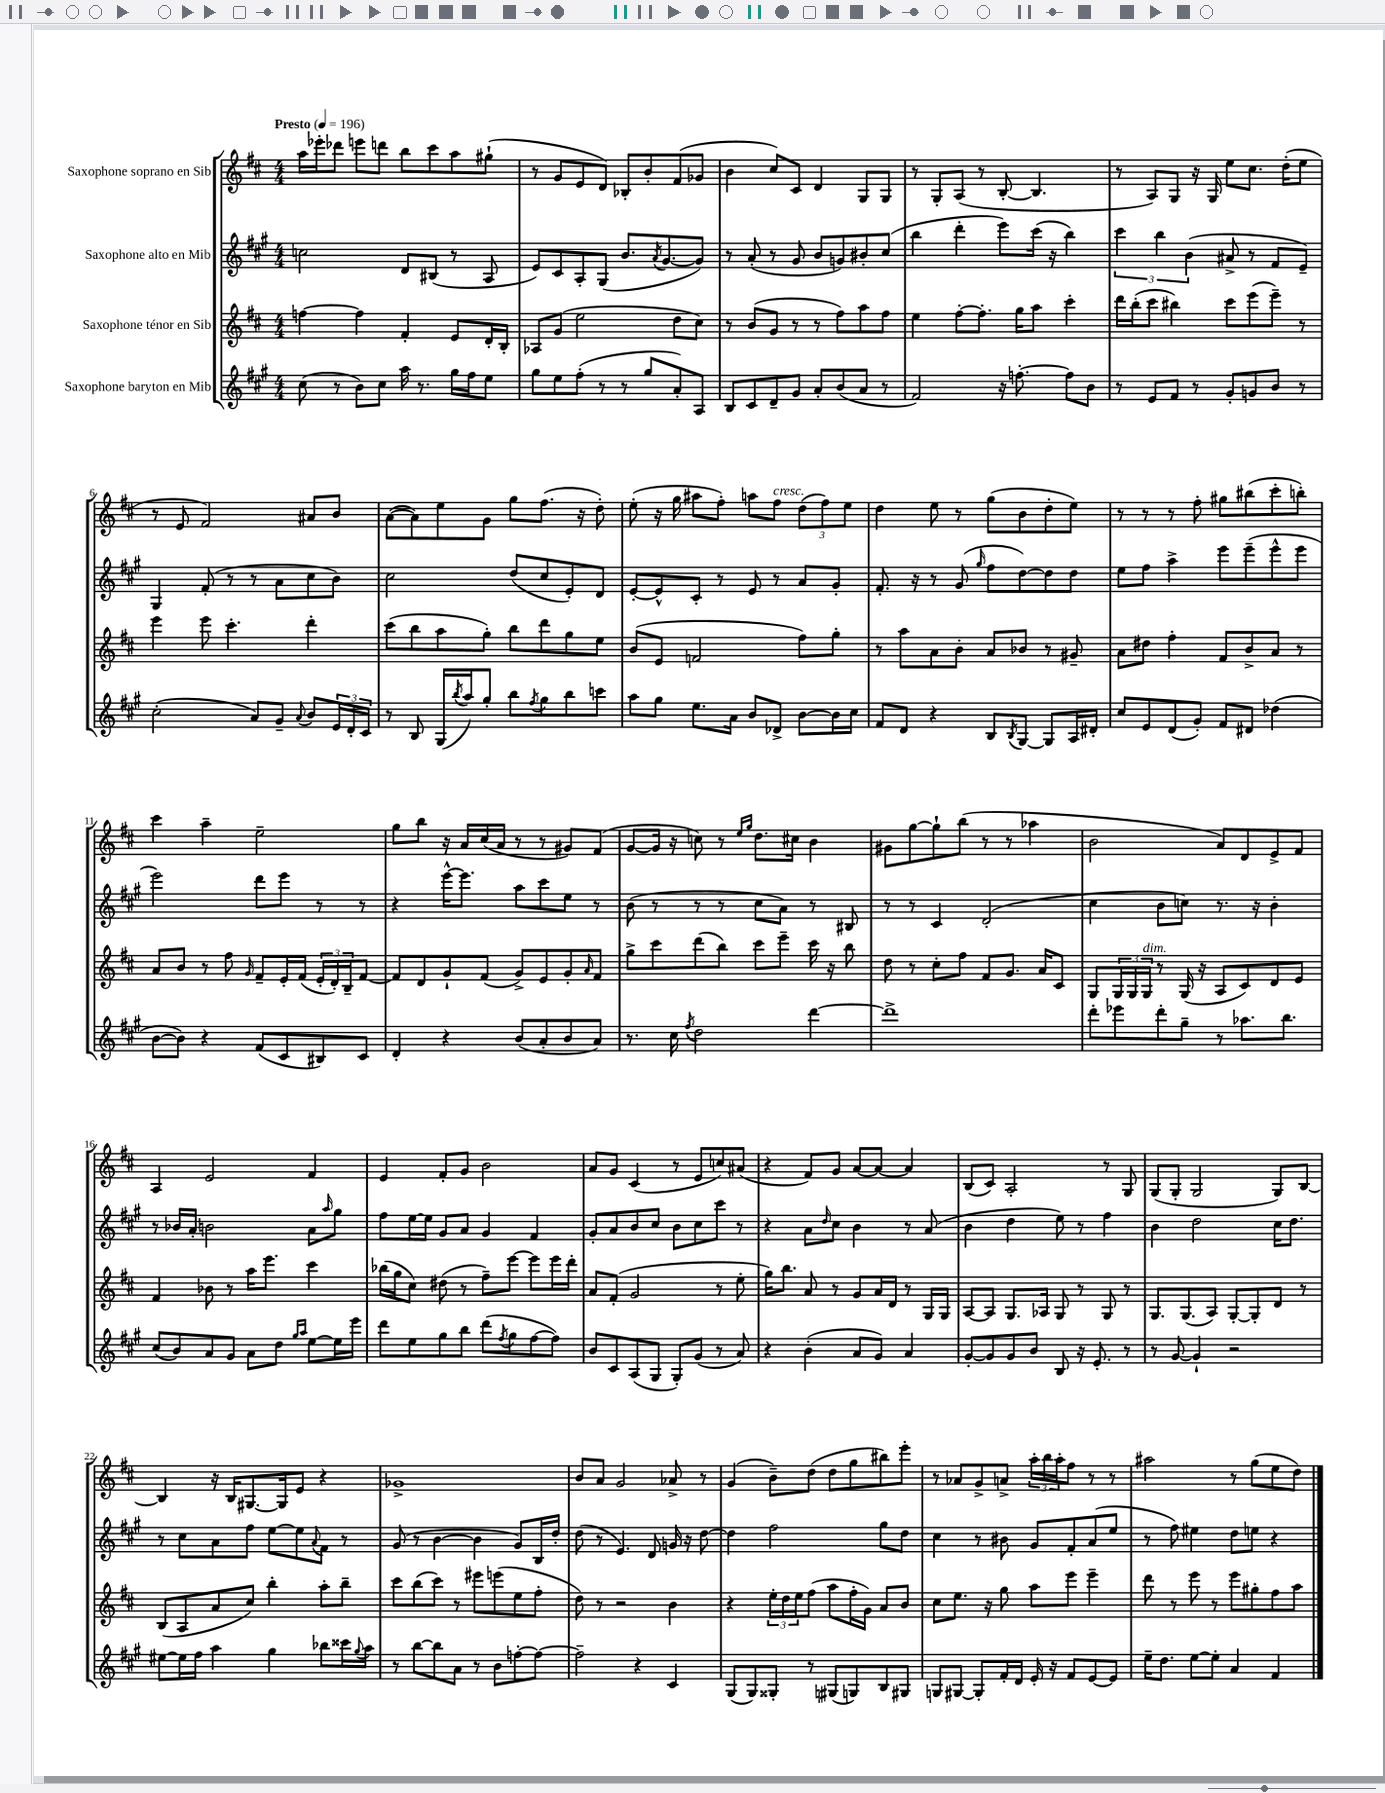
<<
\new StaffGroup <<
\new Staff = "s0" \with { instrumentName = "Saxophone soprano en Sib" } {
    \clef treble \key d \major \numericTimeSignature \time 4/4 \tempo "Presto" 4 = 196
    a''16 ees'''16-. des'''8 e'''8 d'''8 b''8 cis'''8 a''8 gis''8-!( |
    r8 g'8 e'8 d'8) bes8-. b'8-. fis'8( ges'8 |
    b'4 cis''8) cis'8 d'4 g8 g8 |
    r8 g8-. a8( r8 b8~-. b4. |
    r8 a8) g8 r16 g16 e''8 cis''8. d''16-.( e''8 |
    r8 e'8 fis'2) ais'8 b'8 |
    a'8~( a'8) e''8 g'8 g''8 fis''8.( r16 d''8-.) |
    e''8-.( r16 g''16 ais''8 fis''8-.) a''8 fis''8^\markup { \italic "cresc." } \tuplet 3/2 { d''8( fis''8) e''8 } |
    d''4 e''8 r8 g''8( b'8 d''8-. e''8) |
    r8 r8 r8 fis''8-. gis''8 bis''8( cis'''8-. b''8-.) |
    cis'''4 a''4-- e''2-- |
    g''8 b''8 r16 a'16 cis''16( a'16 r8 r8 gis'8) fis'8( |
    g'8~ g'16 r16 c''8) r8 \grace { e''16 g''16 } d''8. cis''16 b'4 |
    gis'8 g''8~ g''8-! b''8( r8 r8 aes''4 |
    b'2 a'8) d'8 e'8-> fis'8 |
    a4 e'2 fis'4 |
    e'4 fis'8-. g'8 b'2 |
    a'8 g'8 cis'4( r8 e'8 c''8) ais'8( |
    r4 fis'8) g'8 a'8~ a'8~ a'4 |
    b8( cis'8) a2-. r8 g8 |
    g8( g8-. g2 g8) b8~ |
    b4 r16 b16 gis8.~ gis16 e'8 r4 |
    ges'1-> |
    b'8 a'8 g'2 aes'8-> r8 |
    g'4( b'8--) d''8( d''8 g''8 bis''8) e'''8-. |
    r8 aes'8 g'8-> a'8-> \tuplet 3/2 { a''16-. b''16 a''16-. } fis''8 r8 r8 |
    ais''2 r8 g''8( e''8 d''8) \bar "|." |
}
\new Staff = "s1" \with { instrumentName = "Saxophone alto en Mib" } {
    \clef treble \key a \major \numericTimeSignature \time 4/4
    c''2 d'8 bis8( r8 a8 |
    e'8) cis'8 a8-. gis8( b'8. \acciaccatura { a'8 } gis'8.~ gis'8) |
    r8 a'8-.( r8 gis'8 b'8 g'8) bis'8-. cis''8( |
    b''4 d'''4-. e'''8) cis'''16( r16 b''4) |
    \tuplet 3/2 { cis'''4 b''4 b'4( } ais'8-> r8 fis'8 e'8--) |
    gis4 fis'8-.( r8 r8 a'8 cis''8 b'8) |
    cis''2 d''8( cis''8 e'8-.) d'8 |
    e'8~-. e'8-^ cis'8-. r8 e'8 r8 a'8 gis'8-. |
    fis'8.-. r16 r8 gis'8( \grace { gis''16 } fis''8 d''8~) d''8 d''8 |
    e''8 fis''8 a''4-> e'''8 e'''8--( e'''8-^ e'''8 |
    e'''2) d'''8 e'''8 r8 r8 |
    r4 e'''16~-^ e'''8. a''8 cis'''8 e''8 r8 |
    b'8( r8 r8 r8 cis''8 a'8) r8 bis8 |
    r8 r8 cis'4 d'2-.( |
    cis''4 b'8 c''8) r8. r16 b'4-. |
    r8 bes'16 a'16-. b'2 a'8 \grace { a''16 } gis''8 |
    fis''8 e''16~ e''16 gis'8 a'8 gis'4 fis'4 |
    gis'8-. a'8 b'8 cis''8 b'8 cis''8 cis'''8 r8 |
    r4 a'8 \grace { d''16 } cis''8 b'4 r8 a'8( |
    b'4 d''4 e''8) r8 fis''4 |
    b'4 d''2 cis''16 d''8. |
    r8 cis''8 a'8 fis''8 e''8~ e''8 \appoggiatura { a'8 } fis'8 r8 |
    gis'8( r8 b'4~ b'4 gis'8) b16 d''16-. |
    d''8( r8 e'4.) d'8 g'16 r16 d''8~ |
    d''4 fis''2 gis''8 d''8 |
    cis''4 r8 bis'8 gis'8 fis'8-. a'8( e''8 |
    r8 fis''8) eis''4 d''8 e''8 r4 \bar "|." |
}
\new Staff = "s2" \with { instrumentName = "Saxophone ténor en Sib" } {
    \clef treble \key d \major \numericTimeSignature \time 4/4
    f''4~ f''4 fis'4-. e'8 d'16-. b16-. |
    aes8 g'8( e''2 d''8 cis''8) |
    r8 b'8( g'8 r8 r8 fis''8) a''8 fis''8 |
    e''4 fis''8~-. fis''8.-. g''16 a''8 cis'''4-. |
    d'''16 b''16-.( cis'''8 bis''4) cis'''8 e'''8( e'''8--) r8 |
    e'''4 e'''8 cis'''4.-. d'''4-. |
    cis'''8( b''8 a''8 g''8-.) b''8 d'''8 g''8 e''8 |
    b'8( e'8 f'2 fis''8) g''8-. |
    r8 a''8 a'8 b'8-. a'8 bes'8 r8 gis'8-- |
    a'8 dis''8 fis''4-. fis'8 b'8-> a'8 r8 |
    a'8 b'8 r8 fis''8 \grace { g'16 } fis'8-- e'16-. fis'16( \tuplet 3/2 { e'16-. d'16-.) b16-- } fis'8~ |
    fis'8 d'8 g'8-! fis'8( g'8->) e'8 g'8-. \grace { a'16 } fis'8 |
    g''8-> cis'''8 d'''8( b''8) cis'''8 e'''8-- cis'''16 r16 b''8 |
    d''8 r8 cis''8-. fis''8 fis'8 g'8. a'16 cis'8 |
    g8 \tuplet 3/2 { g16 g16 g16^\markup { \italic "dim." } } r8 g16( r16 a8 cis'8) d'8 e'8 |
    fis'4 bes'8 r8 a''16 e'''8. cis'''4 |
    bes''16( g''16 cis''8) dis''8( r8 fis''8--) e'''8~ e'''8 e'''16 d'''16-. |
    a'8 fis'8-.( g'2 r8 e''8-. |
    g''16) b''8. a'8 r8 g'8 a'16 d'16 r8 g16 g16 |
    a8~ a8 g8. aes16 g8 r8 g8 r8 |
    g8. g8.( a8) g8~-. g8-. d'8 r8 |
    b8( a8 a'8 cis''8) b''4-. a''8-. b''8-- |
    cis'''8 b''8( cis'''8) r8 eis'''8 e'''8( e''8 fis''8-. |
    d''8) r8 r2 b'4 |
    r4 \tuplet 3/2 { e''16-. d''16 e''16 } fis''8( a''8 fis''16-. g'16) a'8 b'8 |
    cis''8 e''8. r16 g''8 a''8 e'''8 e'''4-- |
    d'''8 r8 e'''8 r8 e'''8 gis''8-. fis''8 a''8 \bar "|." |
}
\new Staff = "s3" \with { instrumentName = "Saxophone baryton en Mib" } {
    \clef treble \key a \major \numericTimeSignature \time 4/4
    cis''8( r8 b'8) cis''8 a''16 r8. gis''16 fis''16 e''8 |
    gis''8 e''8 fis''8-.( r8 r8 gis''8 a'8-.) a8 |
    b8 cis'8 d'8-- gis'8 a'8-. b'8( a'8 r8 |
    fis'2) r16 f''8.~-. f''8 b'8 |
    r8 e'8 fis'8 r8 gis'8-. g'8 b'8 r8 |
    cis''2-.( a'8) gis'8-- \appoggiatura { a'8 } b'8 \tuplet 3/2 { e'16 d'16-. cis'16 } |
    r8 b8 gis16( \acciaccatura { b''8 } a''16) gis''8-. b''8 \acciaccatura { fis''8 } gis''8 b''8 c'''8 |
    a''8 gis''8 e''8. a'16 b'8 des'8-> b'8~ b'16 cis''16 |
    fis'8 d'8 r4 b8 \acciaccatura { b8 } gis8~ gis8 a16 dis'16-. |
    cis''8 e'8 d'8( gis'8-.) fis'8 dis'8 des''4( |
    b'8~ b'8) r4 fis'8( cis'8 bis8) cis'8 |
    d'4-. r4 b'8( a'8-. b'8 a'8) |
    r8. cis''16 \acciaccatura { fis''8 } d''2 d'''4~ |
    d'''1-> |
    d'''8-. ees'''8 d'''8-. gis''8-- r8 aes''8. b''8. |
    cis''8( b'8) a'8 gis'8 a'8 d''8 \grace { gis''16 a''16 } e''8~ e''16 e'''16 |
    d'''8 e''8 gis''8 b''8 d'''8( \acciaccatura { fis''8 } gis''8 fis''8~ fis''8) |
    b'8 cis'8 a8( gis8 gis8-.) gis'8( r8 a'8) |
    r4 b'4-.( a'8 gis'8) a'4 |
    gis'8~-. gis'8 gis'8 b'8 b8 r16 e'8.-. r8 |
    r8 gis'8~ gis'4-! r2 |
    eis''8~ eis''16 fis''16 a''4 gis''4 bes''8 cisis'''16 \appoggiatura { gis''8 } a''16 |
    r8 b''8~ b''8 a'8 r8 b'8 f''8~-. f''8~ |
    f''2-- r4 cis'4 |
    gis8( gis8) gisis8-. r8 gis8( g8) b8 gis8 |
    g8 gis8~ gis8-. fis'16-. d'16 e'16-. r16 fis'8 e'8~ e'8 |
    e''16-- d''8. e''8~ e''8-. a'4 fis'4 \bar "|." |
}
>>
>>
